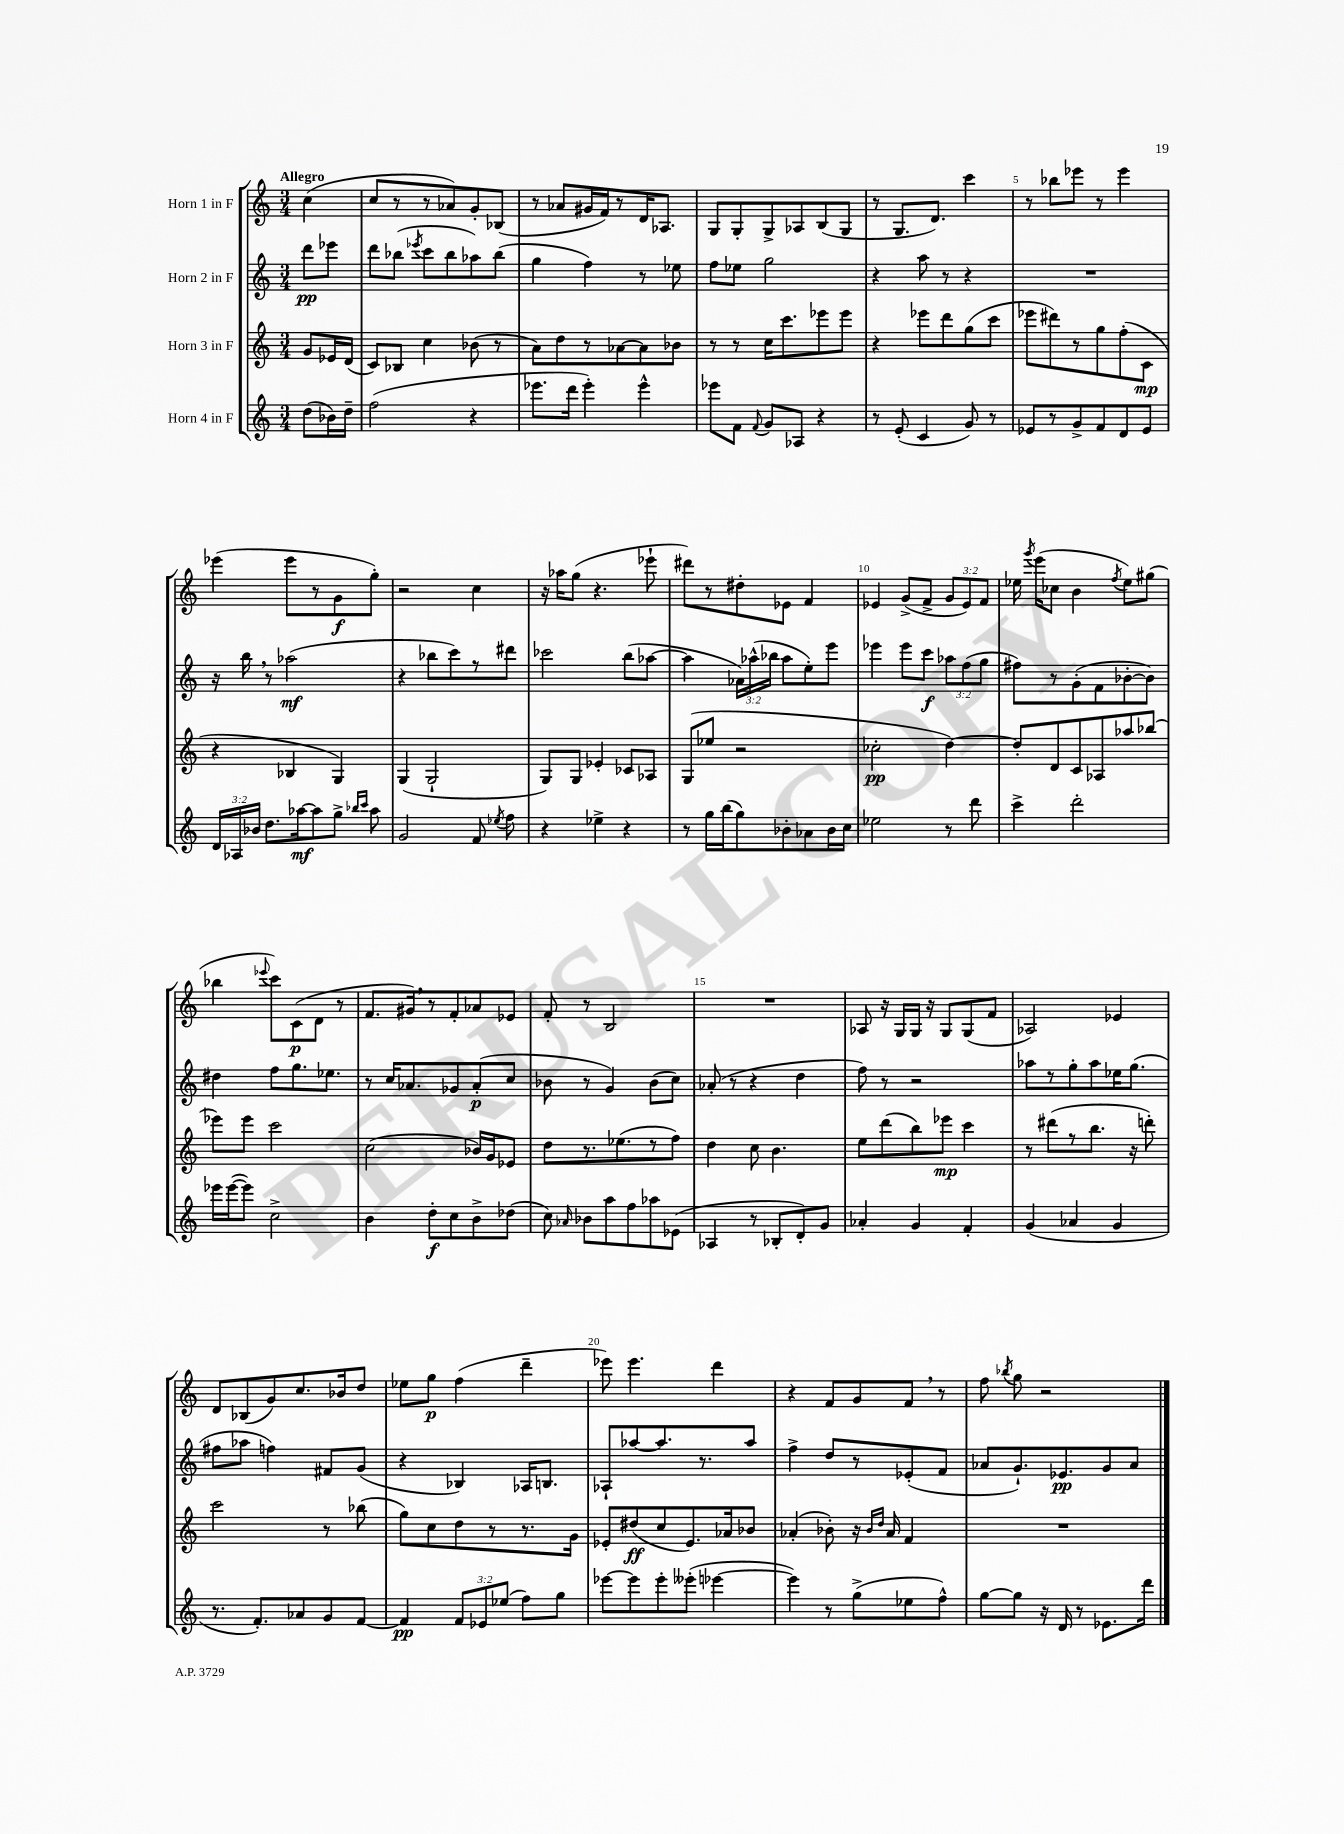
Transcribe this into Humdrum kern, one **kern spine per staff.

**kern	**dynam	**kern	**dynam	**kern	**dynam	**kern	**dynam
*part4	*part4	*part3	*part3	*part2	*part2	*part1	*part1
*staff4	*staff4	*staff3	*staff3	*staff2	*staff2	*staff1	*staff1
*I"Horn 4 in F	*	*I"Horn 3 in F	*	*I"Horn 2 in F	*	*I"Horn 1 in F	*
*clefG2	*	*clefG2	*	*clefG2	*	*clefG2	*
*k[]	*	*k[]	*	*k[]	*	*k[]	*
*M3/4	*	*M3/4	*	*M3/4	*	*M3/4	*
=	=	=	=	=	=	=	=
!	!	!	!	!	!	!LO:TX:a:B:t=Allegro	!
(8dd\L	.	8g/L	.	8ddd\L	pp	(4cc\	.
16b-X\L)	.	16e-X/L	.	8eee-X\J	.	.	.
16dd~\JJ	.	(16d/JJ	.	.	.	.	.
=1	=1	=1	=1	=1	=1	=1	=1
(2ff\	.	8c/L)	.	8ddd\L	.	8cc/L	.
.	.	8B-X/J	.	(8bb-X\J	.	8r	.
.	.	.	.	8qeee-X/	.	.	.
.	.	4cc\	.	8ccc\L	.	8r	.
.	.	.	.	8bb-\	.	8a-X/)	.
4r	.	(8b-X\	.	8aa-X\)	.	8g'/	.
.	.	8r	.	(8bb-\J	.	(8B-X/J	.
=2	=2	=2	=2	=2	=2	=2	=2
8.eee-X\L	.	8a\L)	.	4gg\	.	8r	.
.	.	8dd\	.	.	.	8a-X/L	.
16ddd\Jk	.	.	.	.	.	.	.
4eee-'\)	.	8r	.	4ff\)	.	16g#X/L	.
.	.	.	.	.	.	16f/J)	.
.	.	[8a-X\	.	.	.	8r	.
4eee-^^\	.	8a-\]	.	8r	.	16d/K	.
.	.	.	.	.	.	8.A-X/J	.
.	.	8b-X\J	.	8ee-X\	.	.	.
=3	=3	=3	=3	=3	=3	=3	=3
8eee-X\L	.	8r	.	8ff\L	.	8G/L	.
8f\J	.	8r	.	8ee-X\J	.	8G'/	.
8qqf/	.	.	.	.	.	.	.
8g/L	.	16cc\KL	.	2gg\	.	8G^/	.
.	.	8.ccc\	.	.	.	.	.
8A-X/J	.	.	.	.	.	8A-X/	.
4r	.	8eee-X\	.	.	.	(8B/	.
.	.	8eee-\J	.	.	.	8G/J	.
=4	=4	=4	=4	=4	=4	=4	=4
8r	.	4r	.	4r	.	8r	.
(8e'/	.	.	.	.	.	8.G/L	.
4c/	.	8eee-X\L	.	8aa\	.	.	.
.	.	.	.	.	.	8.d/J)	.
.	.	8ddd\	.	8r	.	.	.
8g/)	.	(8gg\	.	4r	.	4ccc\	.
8r	.	8ccc\J	.	.	.	.	.
=5	=5	=5	=5	=5	=5	=5	=5
8e-X/L	.	8eee-X\L	.	2.r	.	8r	.
8r	.	8ddd#X\)	.	.	.	8bb-X\L	.
8g^/	.	8r	.	.	.	8eee-X\J	.
8f/	.	8gg\	.	.	.	8r	.
8d/	.	(8ff'\	.	.	.	4eee-\	.
8e-/J	.	8c\J	mp	.	.	.	.
!!LO:LB:g=z
=6	=6	=6	=6	=6	=6	=6	=6
24d/LL	.	4r	.	16r	.	(4eee-X\	.
24A-X/	.	.	.	.	.	.	.
.	.	.	.	16bb,\	.	.	.
24b-X/JJ	.	.	.	.	.	.	.
8.dd\L	.	.	.	8r	.	.	.
.	.	4B-X/	.	(2aa-X\	mf	8eee-\L	.
[16aa-X\k	mf	.	.	.	.	.	.
8aa-\]	.	.	.	.	.	8r	.
8gg^\J	.	4G/)	.	.	.	8g\	f
16qqbb-X/LL	.	.	.	.	.	.	.
16qqccc/JJ	.	.	.	.	.	.	.
8aa-\	.	.	.	.	.	8gg'\J)	.
=7	=7	=7	=7	=7	=7	=7	=7
2g/	.	(4G/	.	4r	.	2r	.
.	.	2G`/	.	8bb-X\L	.	.	.
.	.	.	.	8ccc\)	.	.	.
8f/	.	.	.	8r	.	4cc\	.
8qee-X/	.	.	.	.	.	.	.
8ff\	.	.	.	8ddd#X\J	.	.	.
=8	=8	=8	=8	=8	=8	=8	=8
4r	.	8G/L)	.	2ccc-X\	.	16r	.
.	.	.	.	.	.	16aa-X\KL	.
.	.	8G/J	.	.	.	(8gg\J	.
4ee-X^\	.	4e-X'/	.	.	.	4.r	.
4r	.	8c-X/L	.	(8bb\L	.	.	.
.	.	8A-X/J	.	[8aa-X\J	.	8eee-X`\	.
=9	=9	=9	=9	=9	=9	=9	=9
8r	.	(8G/L	.	4aa-\]	.	8ddd#X\L)	.
16gg\LL	.	8ee-X/J	.	.	.	8r	.
(16bb\J	.	.	.	.	.	.	.
8gg\)	.	2r	.	24a-X\LL)	.	8dd#X'\	.
.	.	.	.	(24aa-X^^\	.	.	.
.	.	.	.	24bb-X\JJ	.	.	.
8b-X'\	.	.	.	8aa-\L	.	8e-X\J	.
8a-X\	.	.	.	8ee'\)	.	4f/	.
16b-\L	.	.	.	8eee\J	.	.	.
16cc\JJ	.	.	.	.	.	.	.
=10	=10	=10	=10	=10	=10	=10	=10
2ee-X\	.	2cc-X'\	pp	4eee-X\	.	4e-X/	.
.	.	.	.	8eee-\L	.	(8g^/L	.
.	.	.	.	8ccc\J	f	8f^/J	.
8r	.	[4dd\)	.	12aa-X\L	.	12g/L	.
.	.	.	.	(12ff\	.	12e-/)	.
8ddd\	.	.	.	.	.	.	.
.	.	.	.	12gg\J	.	12f/J	.
=11	=11	=11	=11	=11	=11	=11	=11
4ccc^\	.	8dd'/L]	.	8ff#X\L)	.	16ee-X\	.
.	.	.	.	.	.	8qggg/	.
.	.	.	.	.	.	(16eee\KL	.
.	.	8d/	.	8r	.	8cc-X\J	.
2ddd'\	.	8c/	.	(8g'\	.	4b\	.
.	.	8A-X/	.	8f\	.	.	.
.	.	.	.	.	.	8qff/	.
.	.	8aa-X/	.	[8b-X'\	.	8ee-\L)	.
.	.	(8bb-X/J	.	8b-\J])	.	(8gg#X\J	.
!!LO:LB:g=z
=12	=12	=12	=12	=12	=12	=12	=12
16eee-X\LL	.	8eee-X\L)	.	4dd#X\	.	4bb-X\	.
([16eee-\J	.	.	.	.	.	.	.
8eee-\J])	.	8eee-\J	.	.	.	.	.
.	.	.	.	.	.	8qqeee-X/	.
2cc^\	.	2ccc\	.	8ff\L	.	8ccc\L)	.
.	.	.	.	8.gg\	.	(8c\	p
.	.	.	.	.	.	8d\J	.
.	.	.	.	8.ee-X\J	.	.	.
.	.	.	.	.	.	8r	.
=13	=13	=13	=13	=13	=13	=13	=13
4b\	.	(2cc\	.	8r	.	8.f/L	.
.	.	.	.	16cc/KL	.	.	.
.	.	.	.	8.a-X/	.	16g#X,/k)	.
8dd'\L	f	.	.	.	.	8r	.
8cc\	.	.	.	8g-X/	.	8f'/	.
8b^\	.	16b-X/LL)	.	(8a-'/	p	8a-X/	.
.	.	16g/J	.	.	.	.	.
(8dd-X\J	.	8e-X/J	.	8cc/J	.	8e-X/J	.
=14	=14	=14	=14	=14	=14	=14	=14
8cc\)	.	8dd\L	.	8b-X\	.	8f'/	.
16qqa-X/	.	.	.	.	.	.	.
8b-X\L	.	8.r	.	8r	.	8r	.
8aa\	.	.	.	4g/)	.	2B/	.
.	.	(8.ee-X\	.	.	.	.	.
8ff\	.	.	.	.	.	.	.
8aa-X\	.	8r	.	(8b-\L	.	.	.
(8e-X\J	.	8ff\J)	.	8cc\J)	.	.	.
=15	=15	=15	=15	=15	=15	=15	=15
4A-X/	.	4dd\	.	(8a-X'/	.	2.r	.
.	.	.	.	8r	.	.	.
8r	.	8cc\	.	4r	.	.	.
8B-X'/L	.	4.b\	.	.	.	.	.
8d'/)	.	.	.	4dd\	.	.	.
8g/J	.	.	.	.	.	.	.
=16	=16	=16	=16	=16	=16	=16	=16
4a-X'/	.	8ee\L	.	8ff\)	.	8A-X/	.
.	.	(8ddd\	.	8r	.	16r	.
.	.	.	.	.	.	16G/LL	.
4g/	.	8bb\)	.	2r	.	16G/JJ	.
.	.	.	.	.	.	16r	.
.	.	8eee-X\J	mp	.	.	8G/L	.
4f'/	.	4ccc\	.	.	.	(8G/	.
.	.	.	.	.	.	8f/J	.
=17	=17	=17	=17	=17	=17	=17	=17
(4g/	.	8r	.	8aa-X\L	.	2A-X/)	.
.	.	(8ddd#X\L	.	8r	.	.	.
4a-X/	.	8r	.	8gg'\	.	.	.
.	.	8.bb\J	.	8aa-\	.	.	.
4g/	.	.	.	16ee-X\K	.	4e-X/	.
.	.	16r	.	(8.gg\J	.	.	.
.	.	8dddn'\)	.	.	.	.	.
!!LO:LB:g=z
=18	=18	=18	=18	=18	=18	=18	=18
8.r	.	2ccc\	.	8ff#X\L	.	8d/L	.
.	.	.	.	8aa-X\J	.	(8B-X/	.
8.f'/L)	.	.	.	.	.	.	.
.	.	.	.	4ffn\)	.	8g/)	.
8a-X/	.	.	.	.	.	8.cc/	.
8g/	.	8r	.	8f#X/L	.	.	.
.	.	.	.	.	.	16b-X/k	.
[8f/J	.	(8bb-X\	.	(8g/J	.	8dd/J	.
=19	=19	=19	=19	=19	=19	=19	=19
4f/]	pp	8gg\L)	.	4r	.	8ee-X\L	.
.	.	8cc\	.	.	.	8gg\J	p
12f/L	.	8dd\	.	4B-X/)	.	(4ff\	.
12e-X/	.	.	.	.	.	.	.
.	.	8r	.	.	.	.	.
(12ee-X/J	.	.	.	.	.	.	.
8ff\L)	.	8.r	.	16A-X/KL	.	4ddd~\	.
.	.	.	.	8.Bn/J	.	.	.
8gg\J	.	.	.	.	.	.	.
.	.	16g\Jk	.	.	.	.	.
=20	=20	=20	=20	=20	=20	=20	=20
[8eee-X\L	.	8e-X'/L	.	8A-X`/L	.	8eee-X\)	.
8eee-\]	.	(8dd#X/	ff	[8aa-X/	.	4.eee-\	.
8eee-'\	.	8cc/	.	8.aa-/]	.	.	.
(8eee--X'\J	.	8.e-/)	.	.	.	.	.
.	.	.	.	8.r	.	.	.
[4eee-X\	.	.	.	.	.	4ddd\	.
.	.	16a-X/k	.	.	.	.	.
.	.	8b-X/J	.	8aa-/J	.	.	.
=21	=21	=21	=21	=21	=21	=21	=21
4eee-\])	.	(4a-X'/	.	4ff^\	.	4r	.
8r	.	8b-X'\)	.	8dd/L	.	8f/L	.
(8gg^\L	.	16r	.	8r	.	8g/	.
.	.	16qqb-/LL	.	.	.	.	.
.	.	16qqdd/JJ	.	.	.	.	.
.	.	16a-/	.	.	.	.	.
8ee-X\	.	4f/	.	(8e-X'/	.	8f,/J	.
8ff^^\J)	.	.	.	8f/J	.	8r	.
=22	=22	=22	=22	=22	=22	=22	=22
[8gg\L	.	2.r	.	8a-X/L	.	8ff\	.
.	.	.	.	.	.	8qbb-X/	.
8gg\J]	.	.	.	8.g`/)	.	8gg\	.
16r	.	.	.	.	.	2r	.
16d/	.	.	.	8.e-X/	pp	.	.
8r	.	.	.	.	.	.	.
8.e-X\L	.	.	.	8g/	.	.	.
.	.	.	.	8a-/J	.	.	.
16ddd\Jk	.	.	.	.	.	.	.
==	==	==	==	==	==	==	==
*-	*-	*-	*-	*-	*-	*-	*-
